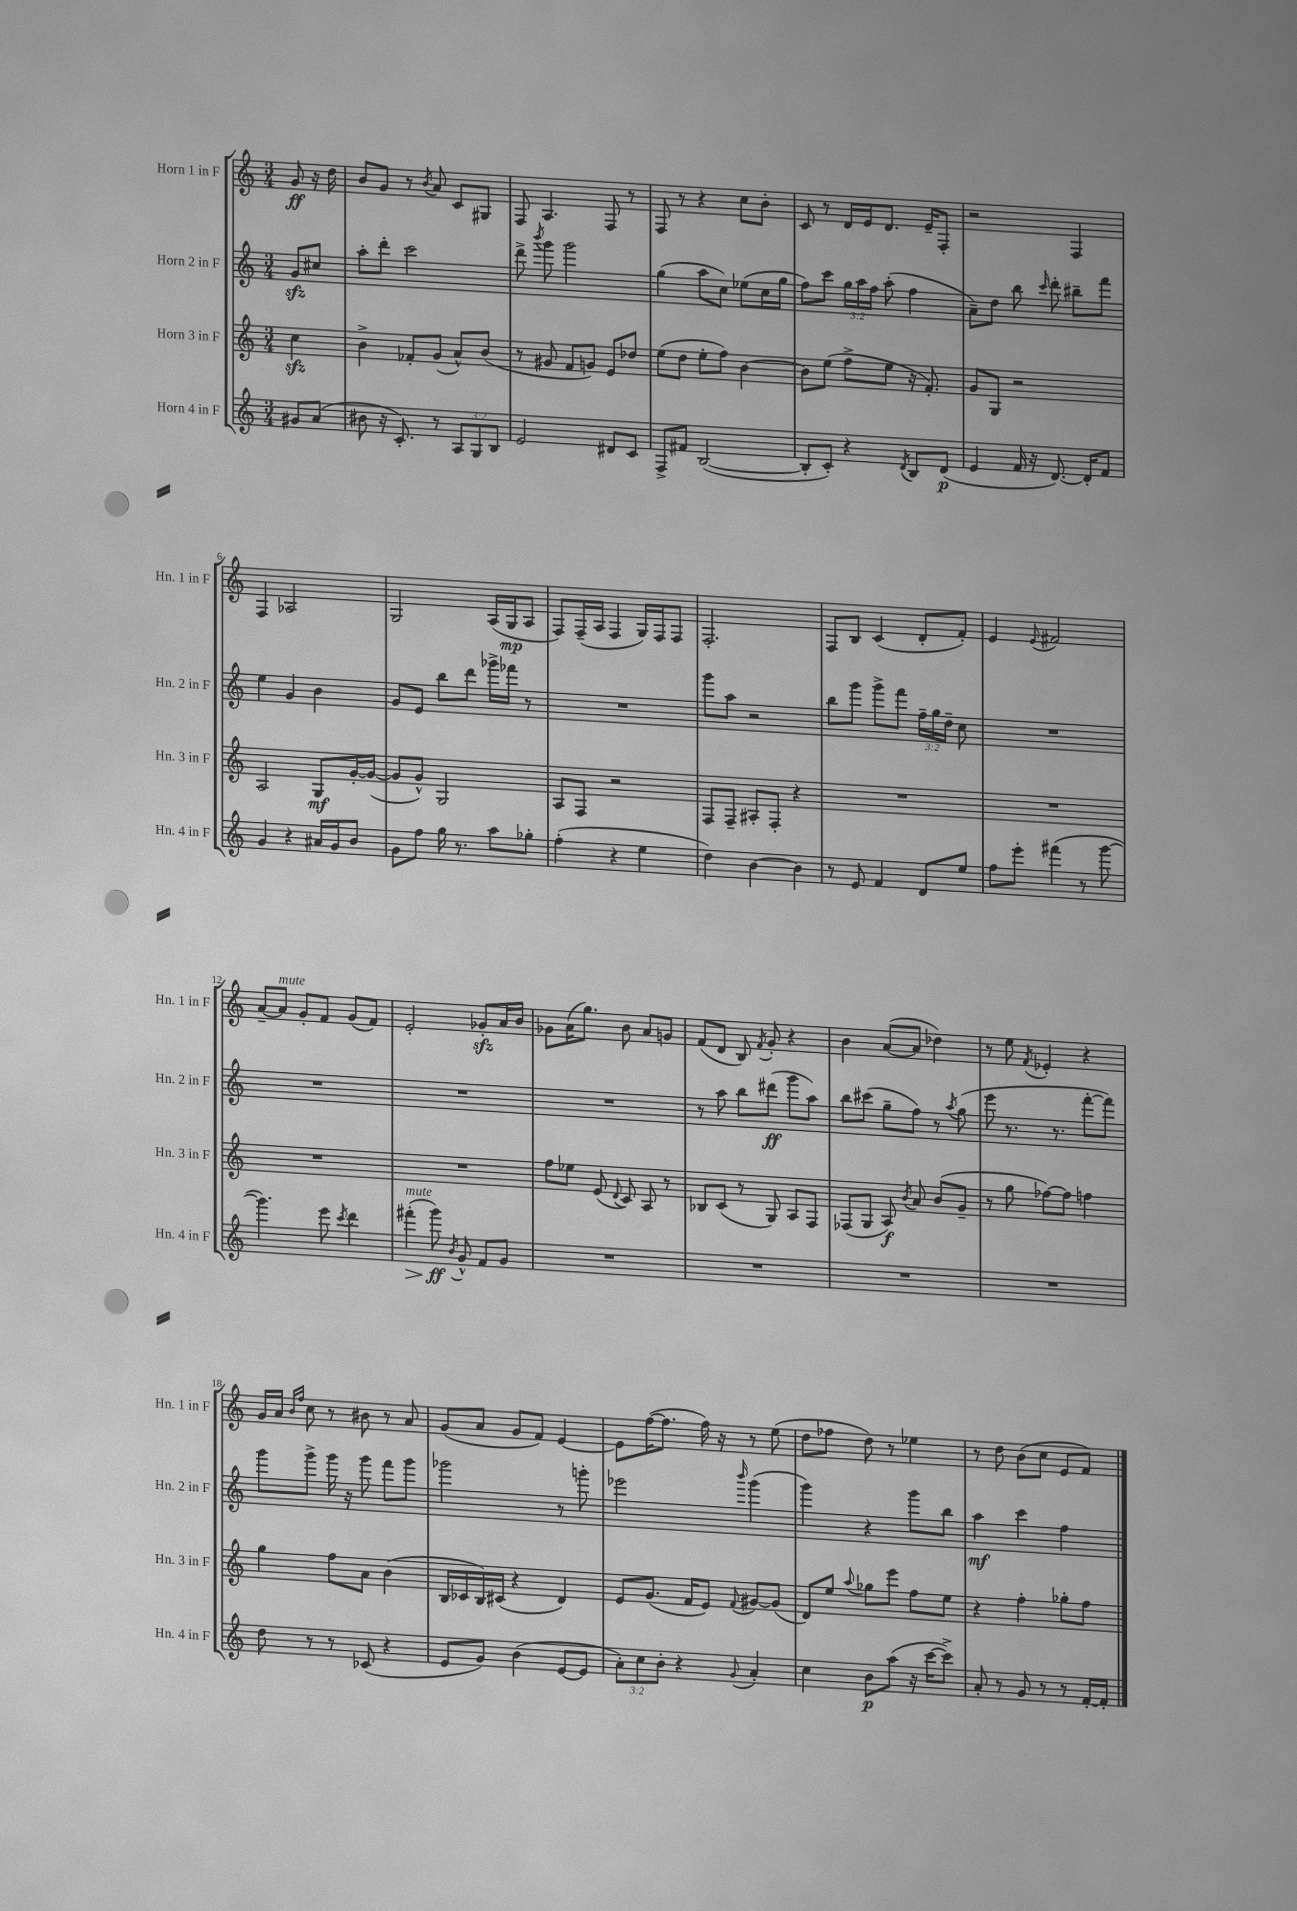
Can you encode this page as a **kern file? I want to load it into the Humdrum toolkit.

**kern	**kern	**kern	**kern
*staff4	*staff3	*staff2	*staff1
*clefG2	*clefG2	*clefG2	*clefG2
*k[]	*k[]	*k[]	*k[]
*M3/4	*M3/4	*M3/4	*M3/4
8g#/L	4cc\	8g/L	8g/
(8a/J	.	8cc#/J	16r
.	.	.	16dd\
=	=	=	=
8b#\	4b^\	8aa'\L	8b/L
16r	.	8ddd'\J	8g/J
8.c'/)	.	.	.
.	8f-'/L	2ccc\	8r
.	.	.	8qb/
8r	(8g/J	.	8a/
12A/L	8a^^/L)	.	8c/L
12G/	.	.	.
.	(8b/J	.	8G#/J
12B/J	.	.	.
=	=	=	=
2e/	8r	8ddd^\	8F/
.	.	8qbbb/	.
.	8g#/	8ggg\	4.A/
.	8f/L	2ggg\	.
.	8g/J)	.	.
8d#/L	8e/L	.	8F/
8c/J	8dd-/J	.	8r
=	=	=	=
8F^/L	(8ee\L	(4gg\	8F/
8f#/J	8dd\J	.	8r
([2B/	8ee'\L	8aa\L	4r
.	8ff\J)	8cc\J)	.
.	[4b\	(8ee-\L	8cc\L
.	.	16cc\L	8b'\J
.	.	16gg\JJ	.
=	=	=	=
8B'/]L	8b\]L	8ff\L)	8c/
8c'/J)	(8ee\J	8ccc\J	8r
4r	8ff^\L	24gg\LL	16d/LL
.	.	24aa\	.
.	.	.	16e/J
.	.	24ff\JJ	.
.	8ee\J	(8aa'\	8.d/J
8qd/	.	.	.
8B/L	16r	4ff\	.
.	8.f'/)	.	16e~/LK
(8d/J	.	.	8F'/J
=	=	=	=
4e/	8g/L	8a~\L)	2r
.	8G/J	8dd\J	.
16f/	2r	8bb\	.
16r	.	.	.
.	.	16qqccc/	.
[8.d/)	.	8ddd'\	.
.	.	8bb#~\L	4F/
16d'/]LK	.	.	.
8f/J	.	8fff\J	.
=	=	=	=
4g/	2A/	4ee\	4F/
4r	.	4g/	2A-/
16a#/LL	8G/L	4b\	.
16g/J	.	.	.
8b/J	[16g'/L	.	.
.	(16g/_JJ	.	.
=	=	=	=
8g\L	8g/]L	8g/L	2G/
8ff\J	8g^^/J)	8e/J	.
16gg\	2G/	8bb\L	.
8.r	.	.	.
.	.	8ddd\J	.
8aa\L	.	16ggg-^\LL	(16A/LL
.	.	16fff-\JJ	16G/J
8gg-'\J	.	8r	8A/J
=	=	=	=
(4ff'\	8A/L	2.r	8F/L)
.	8F/J	.	(16F~/L
.	.	.	16A/JJ
4r	2r	.	4F/
4ee\	.	.	16G/LL)
.	.	.	16F/J
.	.	.	8F/J
=	=	=	=
4dd\)	8F/L	8ggg\L	2.F'/
.	8F~/J	8aa\J	.
[4b\	8A#'/L	2r	.
.	8F'/J	.	.
4b\]	4r	.	.
=	=	=	=
8r	2.r	8bb\L	8F/L
8e/	.	8ggg\J	8B/J
4f/	.	8ggg^\L	(4c/
.	.	8fff\J	.
8d/L	.	24ff~\LL	8d'/L
.	.	24gg\	.
.	.	24dd~\JJ	.
8ee/J	.	8cc\	8f'/J)
=	=	=	=
8ff\L	2.r	2.r	4e/
8eee'\J	.	.	.
.	.	.	8qqe/
(4fff#\	.	.	2f#/
8r	.	.	.
[8ggg\	.	.	.
=	=	=	=
4.ggg\])	2.r	2.r	[8a~/L
.	.	.	8a/]J
.	.	.	8g'/L
8eee\	.	.	8f/J
8qccc/	.	.	.
4ddd\	.	.	(8g/L
.	.	.	8f/J)
=	=	=	=
(4fff#'\	2.r	2.r	2e'/
8ggg\)	.	.	.
8qb/	.	.	.
8g^^/	.	.	.
8f/L	.	.	8g-'/L
8g/J	.	.	16a/L
.	.	.	16b/JJ
=	=	=	=
2.r	8ff\L	2.r	8g-\L
.	8ee-\J	.	(16a\K
.	.	.	8.gg\J)
.	(8e/	.	.
.	8qqd/	.	.
.	8c/)	.	8b\
.	8A/	.	8a/L
.	8r	.	8g/J
=	=	=	=
2.r	8B-/L	8r	(8f/L
.	(8c/J	8aa\	8d/J
.	8r	8bb\L	8B/)
.	.	.	8qf/
.	8G/)	(8ddd#\J	8g'/
.	8A/L	8ggg\L	4r
.	8F/J	8aa\J)	.
=	=	=	=
2.r	(8F-/L	8bb\L	4b\
.	8G/J	(8ccc#\J	.
.	8A/)	8gg~\L	([8a/L
.	8qb/	.	.
.	8a/	8ff\J)	8a/]J
.	(8b/L	8r	4dd-\)
.	.	8qaa/	.
.	8g~/J	(8gg\	.
=	=	=	=
2.r	8r	8eee\	8r
.	8gg\	8.r	8ee\
.	.	.	8qf/
.	[8ff-\L)	.	4e-'/
.	.	8.r	.
.	8ff-\]J	.	.
.	4ff\	[8fff'\L	4r
.	.	8fff\]J)	.
=	=	=	=
8dd\	4gg\	8ggg\L	16g/LL
.	.	.	16a/JJ
.	.	.	16qqb/LL
.	.	.	16qqff/JJ
8r	.	8ggg^\J	8cc\
8r	8ff\L	16ggg\	8r
.	.	16r	.
(8c-/	8a\J	8ggg\	8b#\
4r	(4b\	8fff\L	8r
.	.	8ggg\J	8a/
=	=	=	=
8e/L	16B/LL	2ggg-\	(8g/L
.	16c-/	.	.
8g/J)	16B/)	.	8a/J
.	(16c#/JJ	.	.
(4b\	4r	.	8g/L
.	.	.	8f/J)
[8e/L	4d/)	8r	[4e/
8e/]J	.	8ggg'\	.
=	=	=	=
12a'\L)	8e/L	2eee-\	8e\]L
12cc\	.	.	.
.	(8.g/J	.	([16ff\K
12b'\J	.	.	.
.	.	.	8.ff\]J
4r	.	.	.
.	16f/LK	.	.
.	8e/J)	.	16ff\)
.	.	.	16r
8qqg/	8qqf/	16qqbbb/	.
4a'/	[8g#/L	(4ggg\	8r
.	(8g#/]J	.	(8ee\
=	=	=	=
4cc\	8d/L)	4ggg\)	8dd\L
.	8ee/J	.	8ff-\J
.	8qqaa/	.	.
8b\L	8gg-\L	4r	8dd\)
(8aa\J	8eee\J	.	8r
16r	8ff\L	8ggg\L	4ee-\
[16ccc\LK	.	.	.
8ccc^\]J)	8ee\J	8bb\J	.
=	=	=	=
8a'/	4r	4aa\	8r
8r	.	.	8dd\
8g/	4ff'\	4ccc\	(8b\L
8r	.	.	8cc\J
8r	8gg-'\L	4ff\	8e/L
[16f'/LL	8ff\J	.	8f/J)
16f'/]JJ	.	.	.
==	==	==	==
*-	*-	*-	*-
